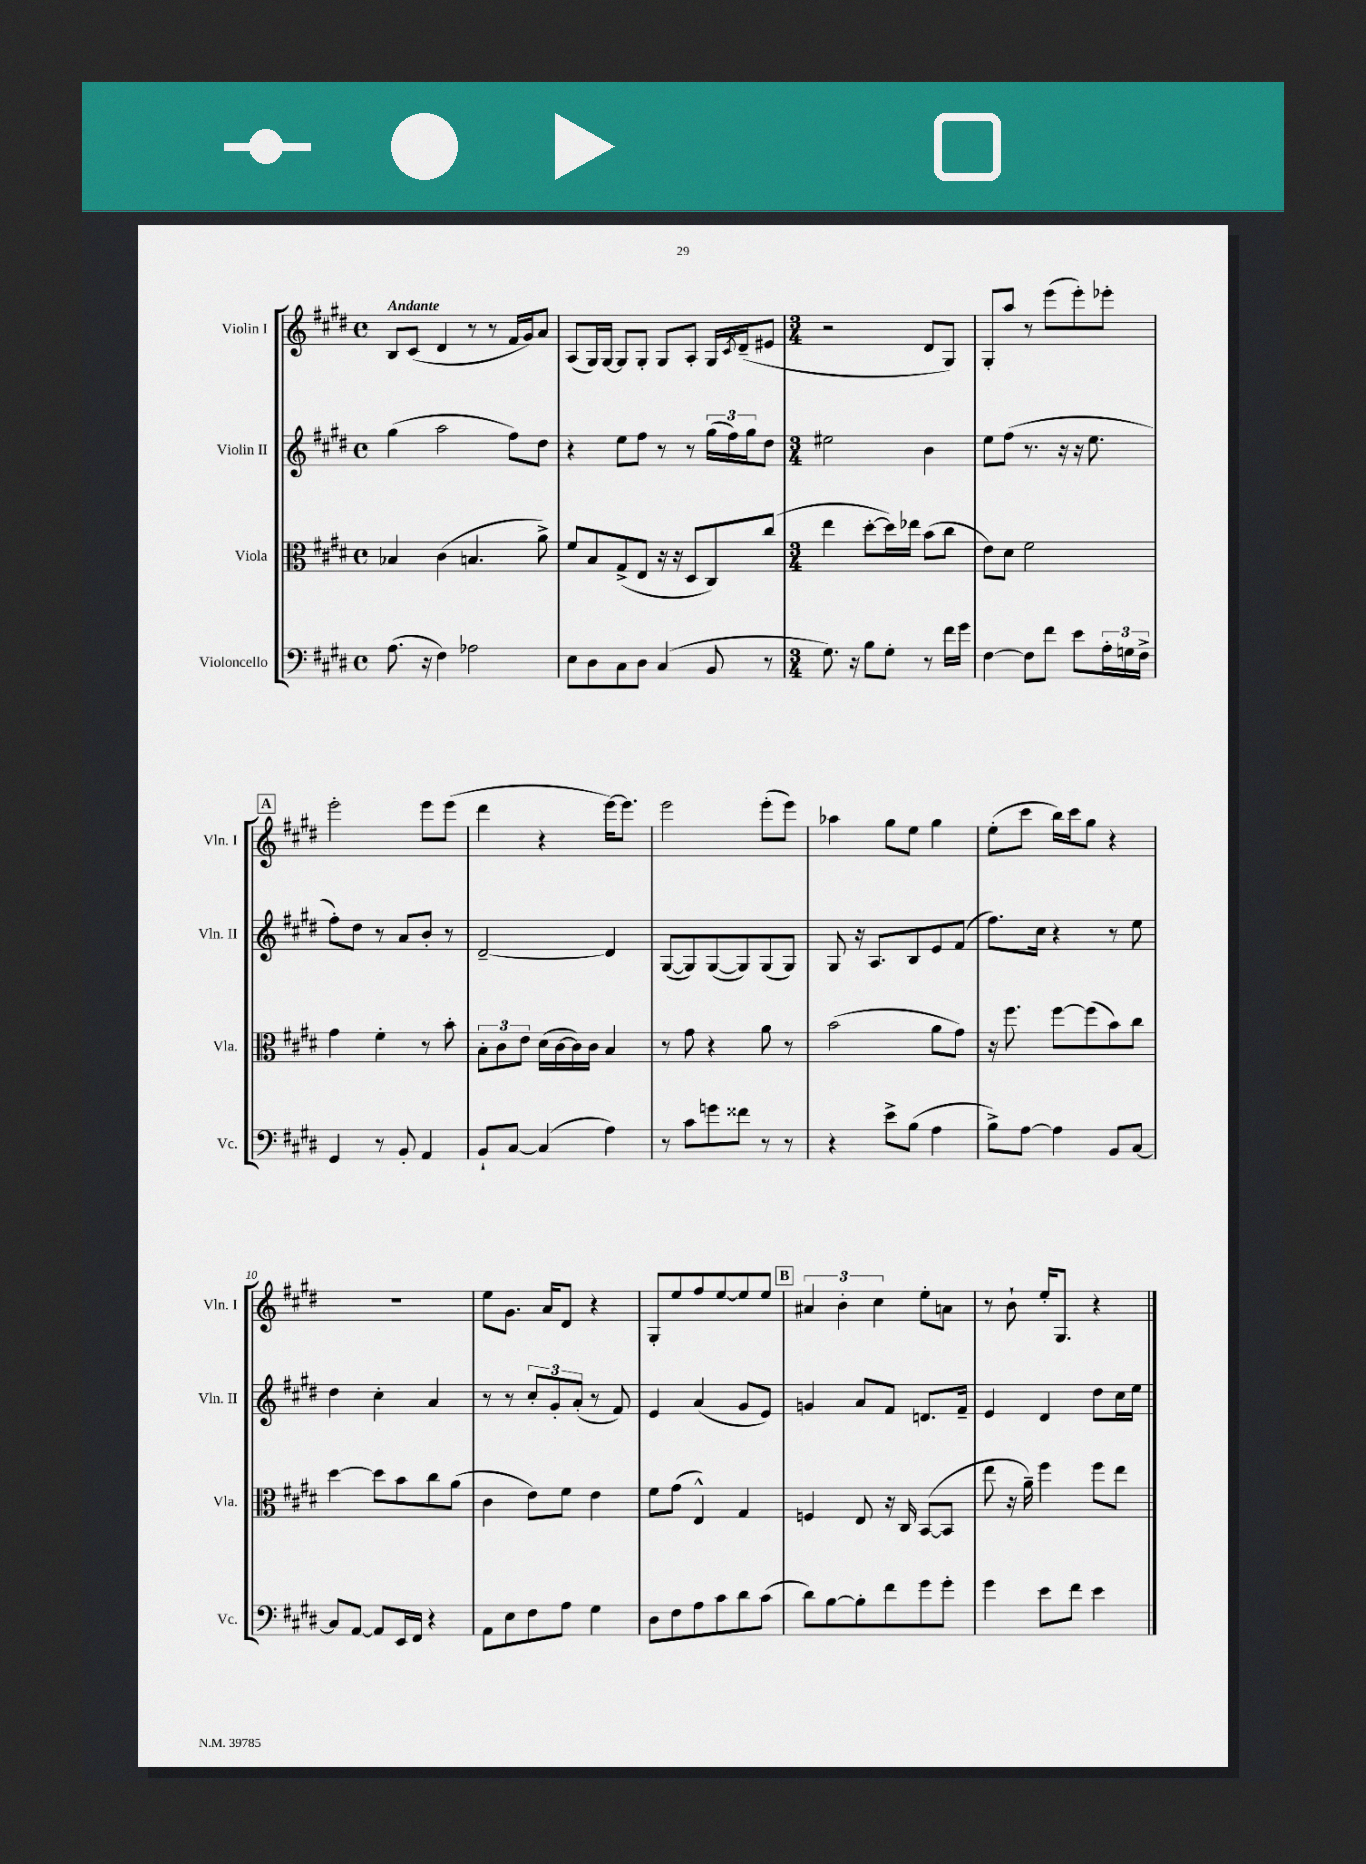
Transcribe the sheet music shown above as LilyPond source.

<<
\new StaffGroup <<
\new Staff = "s0" \with { instrumentName = "Violin I" shortInstrumentName = "Vln. I" } {
    \clef treble \key e \major \defaultTimeSignature \time 4/4 \tempo "Andante"
    b8 cis'8( dis'4 r8 r8 fis'16 gis'16) a'8 |
    a8( gis16) gis16~ gis8 gis8-. gis8 a8-. gis16 \acciaccatura { cis'8 } dis'16--( eis'8 |
    \numericTimeSignature \time 3/4 r2 dis'8 gis8) |
    gis8-. a''8 r8 e'''8( e'''8-.) ees'''8-. |
    \mark \markup { \box "A" } e'''2-. e'''8 e'''8( |
    dis'''4 r4 e'''16~) e'''8. |
    e'''2 e'''8-.( e'''8) |
    aes''4 gis''8 e''8 gis''4 |
    e''8-.( cis'''8 b''16) cis'''16 gis''8 r4 |
    R2. |
    e''8 gis'8. a'16 dis'8 r4 |
    gis8-. e''8 fis''8 e''8~ e''8 e''8 |
    \mark \markup { \box "B" } \tuplet 3/2 { ais'4 b'4-. cis''4 } e''8-. a'8 |
    r8 b'8-! e''16-. gis8. r4 \bar "|." |
}
\new Staff = "s1" \with { instrumentName = "Violin II" shortInstrumentName = "Vln. II" } {
    \clef treble \key e \major \defaultTimeSignature \time 4/4
    gis''4( a''2 fis''8) dis''8 |
    r4 e''8 fis''8 r8 r8 \tuplet 3/2 { gis''16( fis''16) gis''16 } dis''8 |
    \numericTimeSignature \time 3/4 eis''2 b'4 |
    e''8 fis''8( r8. r16 r16 e''8. |
    \mark \markup { \box "A" } fis''8-.) dis''8 r8 a'8 b'8-. r8 |
    dis'2~-- dis'4 |
    gis8~( gis8) gis8~( gis8) gis8( gis8) |
    gis8 r16 a8. b8 e'8 fis'8( |
    fis''8.) cis''16 r4 r8 e''8 |
    dis''4 cis''4-. a'4 |
    r8 r8 \tuplet 3/2 { cis''8-. gis'8-. a'8-.( } r8 fis'8) |
    e'4 a'4( gis'8 e'8) |
    \mark \markup { \box "B" } g'4 a'8 fis'8 d'8. fis'16-- |
    e'4 dis'4 dis''8 cis''16 e''16 \bar "|." |
}
\new Staff = "s2" \with { instrumentName = "Viola" shortInstrumentName = "Vla." } {
    \clef alto \key e \major \defaultTimeSignature \time 4/4
    bes4 cis'4( b4. a'8->) |
    fis'8 b8 gis8->( e8 r16 r16 dis8 cis8) cis''8( |
    \numericTimeSignature \time 3/4 e''4 dis''8~-. dis''16) ees''16 b'8( cis''8 |
    e'8) dis'8 fis'2 |
    \mark \markup { \box "A" } gis'4 fis'4-. r8 b'8-. |
    \tuplet 3/2 { b8-. cis'8 e'8 } dis'16( cis'16~ cis'16) cis'16 b4 |
    r8 gis'8 r4 a'8 r8 |
    b'2( a'8 gis'8) |
    r16 fis''8. fis''8~ fis''8( b'8) cis''8 |
    dis''4~ dis''8 b'8 cis''8 a'8( |
    cis'4 e'8) fis'8 e'4 |
    fis'8 gis'8( e4-^) gis4 |
    \mark \markup { \box "B" } f4 e8 r16 cis16 b,8~( b,8 |
    e''8 r16 a'16--) fis''4 fis''8 e''8 \bar "|." |
}
\new Staff = "s3" \with { instrumentName = "Violoncello" shortInstrumentName = "Vc." } {
    \clef bass \key e \major \defaultTimeSignature \time 4/4
    a8.( r16 fis4) aes2 |
    e8 dis8 cis8 dis8 cis4( b,8 r8 |
    \numericTimeSignature \time 3/4 gis8.) r16 b8 gis8-. r8 fis'16 gis'16 |
    fis4~ fis8 fis'8 e'8 \tuplet 3/2 { a16-. g16 fis16-> } |
    \mark \markup { \box "A" } gis,4 r8 b,8-. a,4 |
    b,8-! cis8~ cis4( a4) |
    r8 cis'8 g'8 fisis'8 r8 r8 |
    r4 e'8-> b8( a4 |
    b8->) a8~ a4 b,8 cis8~ |
    cis8 a,8~ a,8 e,16 fis,16 r4 |
    a,8 e8 fis8 a8 gis4 |
    dis8 fis8 a8 cis'8 dis'8 cis'8( |
    \mark \markup { \box "B" } dis'8) b8~ b8-. fis'8 gis'8 gis'8-. |
    gis'4 e'8 fis'8 e'4 \bar "|." |
}
>>
>>
